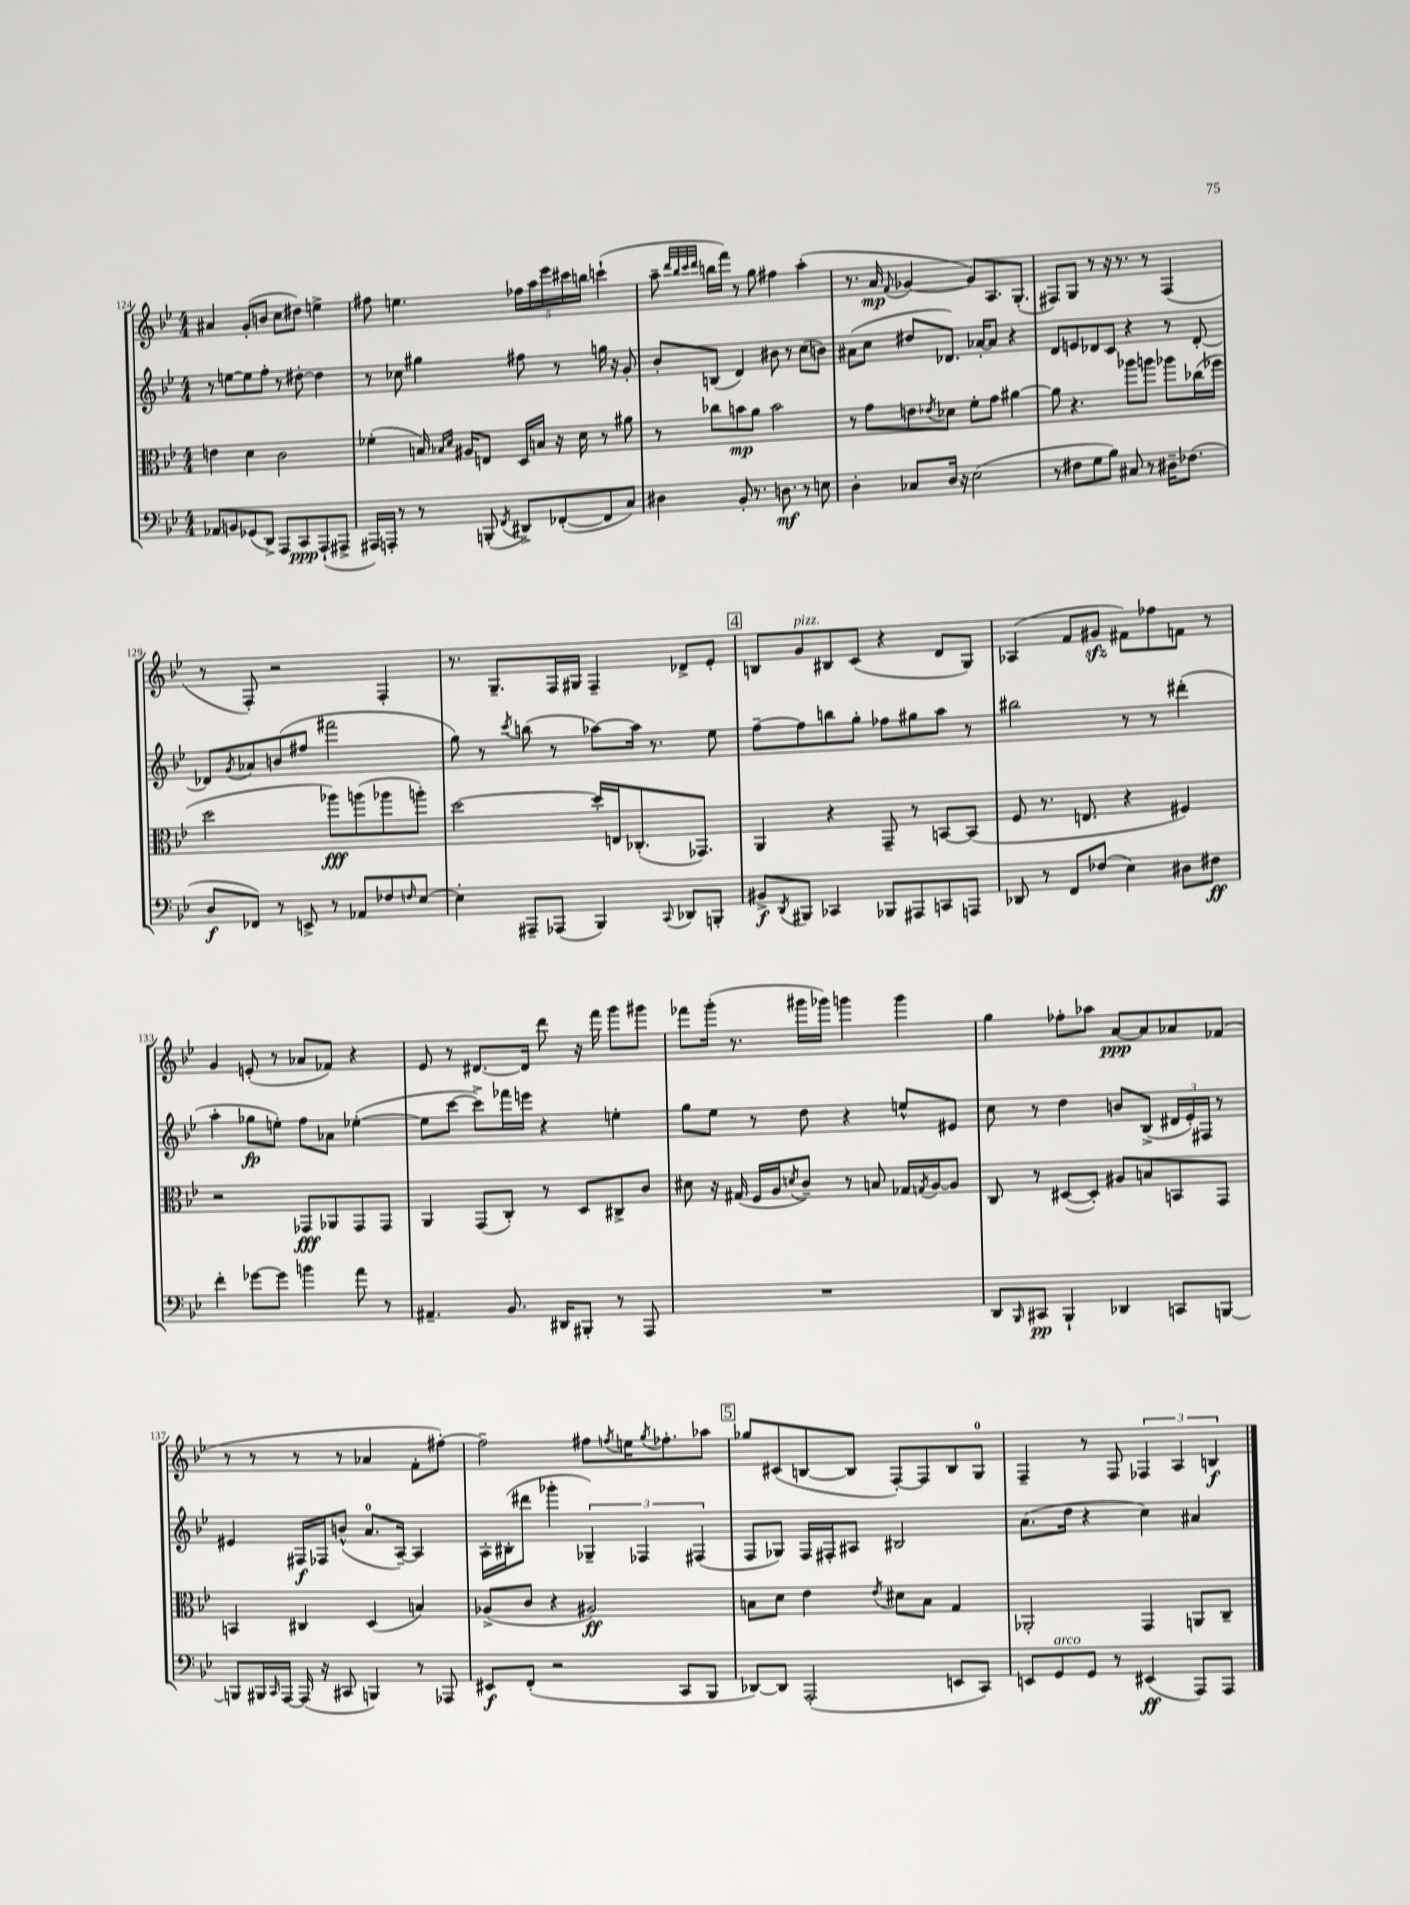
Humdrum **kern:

**kern	**kern	**kern	**kern
*staff4	*staff3	*staff2	*staff1
*clefF4	*clefC3	*clefG2	*clefG2
*k[b-e-]	*k[b-e-]	*k[b-e-]	*k[b-e-]
*M4/4	*M4/4	*M4/4	*M4/4
8AA-/L	4e\	8r	4a#/
8BB/	.	[8ee\L	.
(8GG-/	4d\	8ee\]	(8g'/L
8DD^/J)	.	8ff'\J	8b/J
8AAA/L	2c\	8r	8cc\L
8CC/	.	[8dd#'\	8dd#\J)
(8AAA`/	.	4dd#\]	4ee^\
8AAA#^/J	.	.	.
=	=	=	=
16AAA#/LL)	(4f-'\	8r	8ff#\
16AAA'/JJ	.	.	.
8r	.	8cc-\	4.ee\
8r	16B/)	4gg#\	.
.	16qqB-/LL	.	.
.	16qqd/JJ	.	.
.	16A#/LK	.	.
(8BBB'/	8E/J	.	.
8qFF/	.	.	.
8DD#^/L)	16D/LL	8ff#\	20ff-\LL
.	.	.	20aa\
.	16B/JJ	.	.
.	.	.	20eee-\
([8FF-'/	16r	8r	.
.	.	.	20ccc#\
.	16d\	.	.
.	.	.	20bb\JJ
8FF-/]	8r	16gg\	(4ccc`\
.	.	16r	.
8C/J)	8a#\	8g'/	.
=	=	=	=
4D#\	8r	8b-'/L	8aa~\
.	.	.	32qqddd/LLL
.	.	.	32qqbb-/
.	.	.	32qqccc/
.	.	.	32qqddd/JJJ
.	8cc-\L	(8B/J	16bb\LL
.	.	.	16fff\JJ)
8BB-'/	8b\	4d/)	8r
8.r	8a\J	.	8gg\
.	2b\	8b#\	4ff#\
8.D\	.	.	.
.	.	8r	.
8r	.	(8cc\L	(4aa'\
8E\	.	8b\J)	.
=	=	=	=
4D'\	8r	(8a#\L	8.r
.	8g\L	8cc\J	.
.	.	.	16a/
.	.	.	8qqf/
8C-/L	8e\	8dd#/L	[4g-/
.	8qe-/	.	.
16D/Jk	8d-\J	8.d-/J)	.
16r	.	.	.
(2E-\	8f'\L	.	8g-/]L)
.	.	[16a-'/LK	.
.	8g\J	8a-/]J	8.A/
.	[4a#\	4r	.
.	.	.	(8.G'/J
=	=	=	=
8r	8a#\]	8d/L	8F#/L)
8F#\L	4.r	8e/	8G/J
8G\	.	8d-/	8r
8B-\J)	.	8c/J	16r
.	.	.	8.r
8C#/	8aa-\L	4r	.
8r	8aa\J	.	8r
16D#~\LK	8aa-\L	8r	(4F#/
(8.F-\J	.	.	.
.	(16cc-\L	[8d-'/	.
.	16ff-\JJ	.	.
=	=	=	=
8D/L	2dd\	8d-/]L	8r
.	.	8qg/	.
8FF-/J)	.	8a-/	8F'/)
8r	.	(8b/	2r
8EE^/	.	8ff#/J	.
8r	8aa-\L)	2fff#\	.
8AA-/L	(8aa\	.	.
8F-/	8aa-\	.	4F'/
16qqF/	.	.	.
[8E-/J	8aa'\J)	.	.
=	=	=	=
4E-'\]	[2dd\	8gg\)	8.r
.	.	8r	.
.	.	.	8.G~/L
.	.	8qccc/	.
8AAA#~/L	.	(8bb\	.
(8AAA-/J	.	8r	16F/L
.	.	.	16G#/JJ
4BBB-/)	16dd'/]LL	[8aa-\L)	4F~/
.	16E/J	.	.
.	(8.C-'/	16aa-\]Jk	.
.	.	8.r	.
8qqCC/	.	.	.
8DD-/L	.	.	8d-^/L
.	8.GG-/J)	.	.
8BBB'/J	.	8ee-\	8e-'/J
=	=	=	=
8BB#^/L	4AA/	[8ff~\L	8B/L
8qDD/	.	.	.
8BBB#/J	.	8ff\]	8g/
4CC-/	4r	8bb\	8B#/
.	.	8gg'\J	(8c/J
8BBB-/L	8GG~/	8ff-\L	4r
8AAA#/	8r	8gg#\	.
8CC/	[8BB/L	8aa\J	8d/L
8AAA/J	(8BB/]J	8r	8G/J)
=	=	=	=
8DD-/	8F/	2bb#\	(4A-/
8r	8.r	.	.
8FF/L	.	.	8f/L
.	8.E/	.	.
(8F-/J	.	.	8g#/J
4E-\)	4r	8r	8f#\L)
.	.	8r	8ff-\
8D#\L	4F#/)	(4ddd#'\	8f\J
8F#\J	.	.	8r
=	=	=	=
4f'\	2r	4aa'\	4g/
[8g-\L	.	8gg-\L	(8e'/
8g-\]J	.	8ee'\J)	8r
4b\	8GG-/L	8ff\L	8a-/L
.	8AA-/	8a-\J	8f-/J)
8a\	8GG-/	([4ee-'\	4r
8r	8GG-/J	.	.
=	=	=	=
4.AA#~/	4AA/	8ee-\]L	8e-/
.	.	[8ccc\J	8r
.	(8GG/L	8ccc^\]L)	[8.d#/L
8.BB-/	8C'/J)	16fff-\L	.
.	.	16eee\JJ	16d#/]Jk
.	8r	4r	8ddd\
16DD#/LK	.	.	.
8BBB#'/J	8D/L	.	16r
.	.	.	16fff\
8r	8C#^/	4ee'\	8ggg\L
8AAA/	8c/J	.	8ggg#\J
=	=	=	=
1r	8d#\	8gg\L	8fff-\L
.	16r	8ee-\J	(16ggg'\Jk
.	(16G#/	.	8.r
.	16F/LL	8r	.
.	16A/J	.	.
.	8qd/	.	.
.	8c~/J)	8dd\	16ggg#\LL
.	.	.	16ggg-\JJ)
.	8r	4r	4ggg\
.	8B/	.	.
.	16G-/LL	8ee^^/L	4ggg\
.	8qG/	.	.
.	[16A/J	.	.
.	8A/]J	8e#/J	.
=	=	=	=
8DD/L	8C/	8cc\	4gg\
16qqBBB-/	.	.	.
8CC#/J	8r	8r	.
4BBB-`/	([8D#/L	4dd\	8ff-'\L
.	8D#'/]J)	.	8aa-\J
4DD-/	8A#/L	8b/L	[8a/L
.	8B/	(8B-^/J	8a/]
8CC/L	8BB/	24d#/LL	8a-/
.	.	24e-'/)	.
.	.	24F#/JJ	.
[8BBB/J	8GG/J	8r	(8f-/J
=	=	=	=
8BBB/]L	4BB/	4e#/	8r
16BBB#/L	.	.	8r
16qqCC/	.	.	.
[16AAA/JJ	.	.	.
(16AAA/]	4C#/	16F#/LL	8r
16r	.	16F-/J	.
8CC#/	.	(8b^^/J	8r
4BBB/)	(4D/	8.a/L	4a-/
.	.	[16A~/Jk)	.
8r	4B/)	4A/]	8f'\L
8AAA-/	.	.	[8ff#'\J)
=	=	=	=
8EE#/L	(8A-^/L	16A'\LL	2ff#~\]
.	.	(16B#'\J	.
(8FF'/J	8c/J	8ddd#\J	.
2r	4r	4ggg-'\	.
.	2A#/)	6G-~/)	8ff#\L
.	.	.	8qff/
.	.	.	16ee\K
.	.	6F-/	.
.	.	.	8qgg/
.	.	.	8.ff-'\
8CC/L	.	.	.
.	.	(6F#/	.
8BBB-/J	.	.	8aa-\J
=	=	=	=
[8DD-/L)	8B\L	8F/L	8gg-/L
8DD-/]J	8d\J	8G-/J)	(8c#/
(2AAA'/	4e-\	16F/LL	[8B/
.	.	16F#'/J	.
.	.	8A#/J	8B/]J
.	8qe-/	.	.
.	8d#\L	2B#/	[8F'/L)
.	8B\J	.	8F/]
8EE/L	4G/	.	8B/
8CC/J)	.	.	8G/J
=	=	=	=
8EE/L	2AA-'/	(8.a\L	4F~/
8GG/	.	.	.
.	.	16dd\Jk	.
8GG/J	.	4r	8r
8r	.	.	8F/
(4EE#/	4GG/	4cc\)	6F-/
.	.	.	6A/
8AAA/L)	8AA/L	4a#/	.
.	.	.	6B/
8AAA/J	8C~/J	.	.
==	==	==	==
*-	*-	*-	*-
